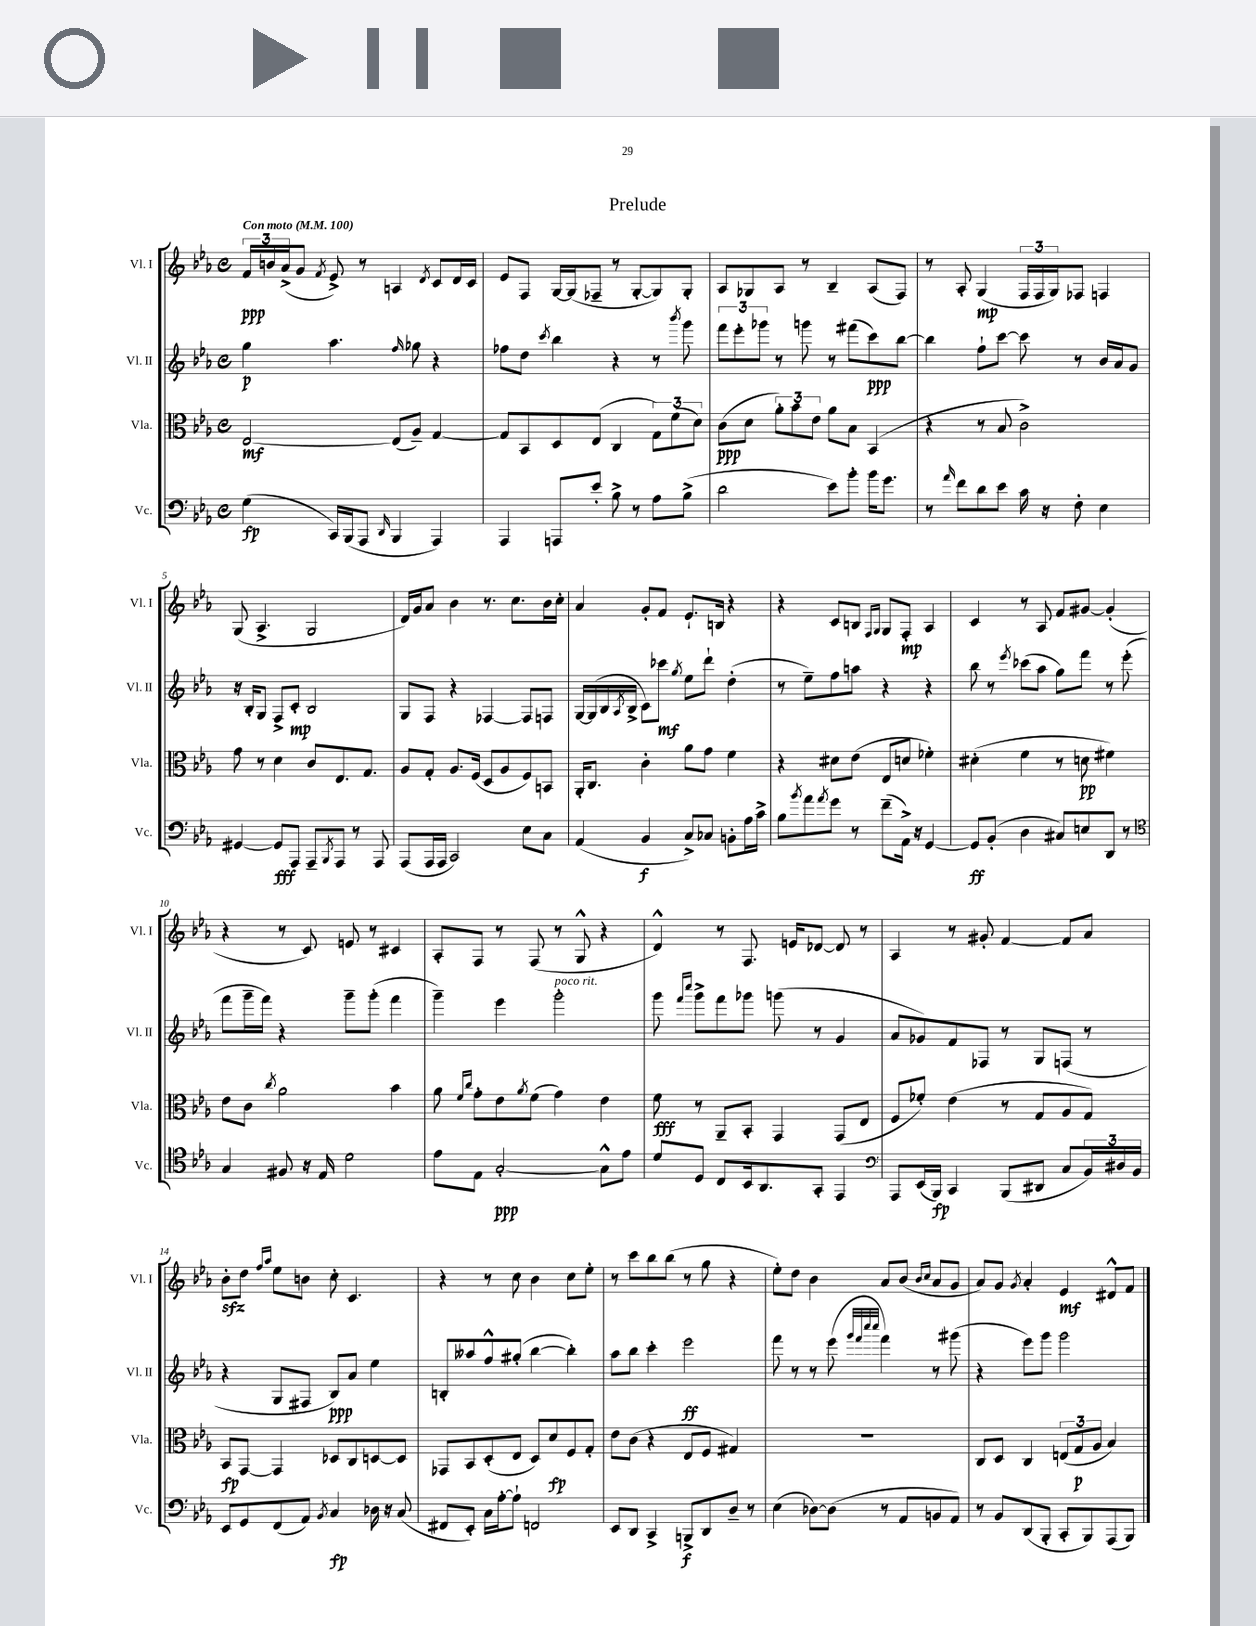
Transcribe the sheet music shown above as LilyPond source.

\header { title = "Prelude" }
<<
\new StaffGroup <<
\new Staff = "s0" \with { instrumentName = "Vl. I" shortInstrumentName = "Vl. I" } {
    \clef treble \key ees \major \defaultTimeSignature \time 4/4 \tempo "Con moto" 4 = 100
    \tuplet 3/2 { f'16\ppp b'16 aes'16->( } g'8 \acciaccatura { f'8 } ees'8->) r8 a4 \acciaccatura { d'8 } c'8 d'16 c'16 |
    ees'8 f8 g16~ g16( fes8-- r8 g8~-. g8) g8-. |
    aes8 ges8 aes8 r8 bes4-- aes8( f8) |
    r8 aes8-. g4\mp( \tuplet 3/2 { f16 f16 g16) } fes8 f4 |
    g8( aes4.-> g2 |
    d'16) g'16 aes'8 bes'4 r8. c''8. bes'16 c''16-. |
    aes'4 g'8-. f'8 ees'8.-! b16 r4 |
    r4 c'8 b8 \grace { f16 g16 } g8 f8-.\mp aes4 |
    c'4 r8 aes8 f'8 gis'8~ gis'4-.( |
    r4 r8 c'8) e'8 r8 cis'4 |
    aes8-. f8 r8 f8( r8 g8-^ r4 |
    d'4-^) r8 f8. e'16 des'8~ des'8 r8 |
    aes4 r8 gis'8-. f'4~ f'8 aes'8 |
    bes'8-.\sfz d''8 \grace { f''16 aes''16 } ees''8 b'8 c''8-. c'4. |
    r4 r8 c''8 bes'4 c''8 ees''8-. |
    r8 c'''8 bes''8 bes''8( r8 g''8 r4 |
    ees''8-.) d''8 bes'4 aes'8 bes'8( \grace { bes'16 c''16 } aes'8 g'8 |
    aes'8) g'8 \acciaccatura { g'8 } aes'4-. ees'4\mf dis'8-^ f'8 \bar "|." |
}
\new Staff = "s1" \with { instrumentName = "Vl. II" shortInstrumentName = "Vl. II" } {
    \clef treble \key ees \major \defaultTimeSignature \time 4/4
    g''4\p aes''4. \grace { f''16 } ges''8 r4 |
    fes''8 d''8 \acciaccatura { c'''8 } bes''4 r4 r8 \acciaccatura { bes'''8 } g'''8 |
    \tuplet 3/2 { f'''8 ees'''8-. ges'''8 } r8 g'''8 r8 fis'''8( c'''8\ppp) bes''8~ |
    bes''4 f''8-! c'''8~ c'''8 r8 bes'16 aes'16 g'8 |
    r16 bes16-. g8 f8-> c'8-.\mp bes2 |
    g8 f8 r4 fes4~ fes8 f8 |
    g16~ g16( bes16 \acciaccatura { aes8 } bes16-> c'8) ces'''8\mf \acciaccatura { g''8 } ees''8 d'''8-! d''4-.( |
    r8 ees''8--) f''8 a''8 r4 r4 |
    bes''8 r8 \acciaccatura { ees'''8 } ces'''8( aes''8 g''8) f'''8 r8 ees'''8-.( |
    f'''8 g'''16-- f'''16) r4 g'''8-- g'''8-.( f'''4 |
    g'''4--) ees'''4 g'''2-.^\markup { \italic "poco rit." } |
    g'''8 \grace { f'''16 c''''16 } g'''8-> f'''8 ges'''8 g'''8( r8 g'4 |
    aes'8 ges'8) f'8 fes8 r8 g8 f8( r8 |
    r4 g8 fis8 bes8\ppp) aes'8 ees''4 |
    b8-. aeses''8 f''8-^ gis''8-.( bes''4~ bes''4-.) |
    aes''8 bes''8 c'''4-. ees'''2\ff |
    f'''8 r8 r8 ees'''8( \grace { g'''32 f'''32 c''''32 c''''32 } f'''4) r8 gis'''8( |
    r4 ees'''8) g'''8 g'''2 \bar "|." |
}
\new Staff = "s2" \with { instrumentName = "Vla." shortInstrumentName = "Vla." } {
    \clef alto \key ees \major \defaultTimeSignature \time 4/4
    ees2~\mf ees8( aes8--) g4~ |
    g8 bes,8 d8 ees8( c4 \tuplet 3/2 { g8) f'8( d'8) } |
    c'8\ppp( d'8 \tuplet 3/2 { aes'8-.) bes'8 ees'8 } aes'8 bes8 bes,4( |
    r4 r8 bes8 c'2->) |
    g'8 r8 d'4 c'8 ees8. g8. |
    aes8 g8-. aes8. f16( d8 aes8 f8) b,8 |
    aes,16-. c8. c'4-. aes'8 g'8 f'4 |
    r4 dis'8 ees'8( ees8 d'8 fes'4-.) |
    dis'4-.( f'4 r8 d'8\pp fis'4) |
    ees'8 c'8 \acciaccatura { c''8 } aes'2 bes'4 |
    aes'8 \grace { f'16 c''16 } g'8-. ees'8 \acciaccatura { aes'8 } f'8( g'4) ees'4 |
    f'8\fff r8 aes,8-- bes,8-. g,4 g,8( ees8 |
    f8 fes'8-.) ees'4( r8 g8 aes8 g8) |
    bes,8\fp g,8~ g,4 des8 c8 d8~ d8 |
    ges,8 bes,8 d8-.( ees8 d8) d'8\fp f8 g8-. |
    ees'8 c'8( r4 ees8 f8 gis4) |
    R1 |
    c8 d8 c4 \tuplet 3/2 { e8( g8\p aes8 } bes4) \bar "|." |
}
\new Staff = "s3" \with { instrumentName = "Vc." shortInstrumentName = "Vc." } {
    \clef bass \key ees \major \defaultTimeSignature \time 4/4
    g4\fp( c,16) bes,,16( aes,,8 \grace { d,16 } bes,,4 aes,,4) |
    aes,,4 a,,8 ees'8-. bes8-> r8 aes8 bes8->( |
    d'2 ees'8) bes'8-. bes'16 g'8. |
    r8 \grace { aes'16 } f'8 d'8 ees'8 c'16 r16 f8-. ees4 |
    gis,4~ gis,8\fff aes,,8 aes,,8-- \acciaccatura { bes,,8 } aes,,8 r8 aes,,8 |
    aes,,8( aes,,16 aes,,16 c,2) ees8 c8 |
    aes,4( bes,4\f c8->) ces8 b,8-. aes16 c'16-> |
    bes8 \acciaccatura { bes'8 } aes'8 \acciaccatura { aes'8 } g'8 r8 f'8--( aes,16->) r16 g,4~ |
    g,8\ff bes,8-.( d4 cis8) e8 d,8 r8 |
    \clef tenor g4 fis8 r16 ees16 d'2 |
    ees'8 ees8 g2~-.\ppp g8-^ ees'8 |
    d'8 d8 c8 bes,16 aes,8. g,8-. ees,4 |
    \clef bass aes,,8 ees,16( bes,,16\fp) c,4 bes,,8( dis,8 c8 \tuplet 3/2 { bes,16) dis16 bes,16 } |
    ees,8 g,8 f,8( aes,8) \acciaccatura { bes,8 } c4\fp des16 r16 c8( |
    fis,8 ees,8-.) c16 aes16~-. aes8-! f,2 |
    ees,8 d,8 c,4-> b,,8->\f d,8 d8-- r8 |
    ees4( des8~) des8( r8 aes,8 b,8 aes,8) |
    r8 bes,8 d,8( bes,,8-. c,8-. bes,,8) aes,,8( bes,,8) \bar "|." |
}
>>
>>
